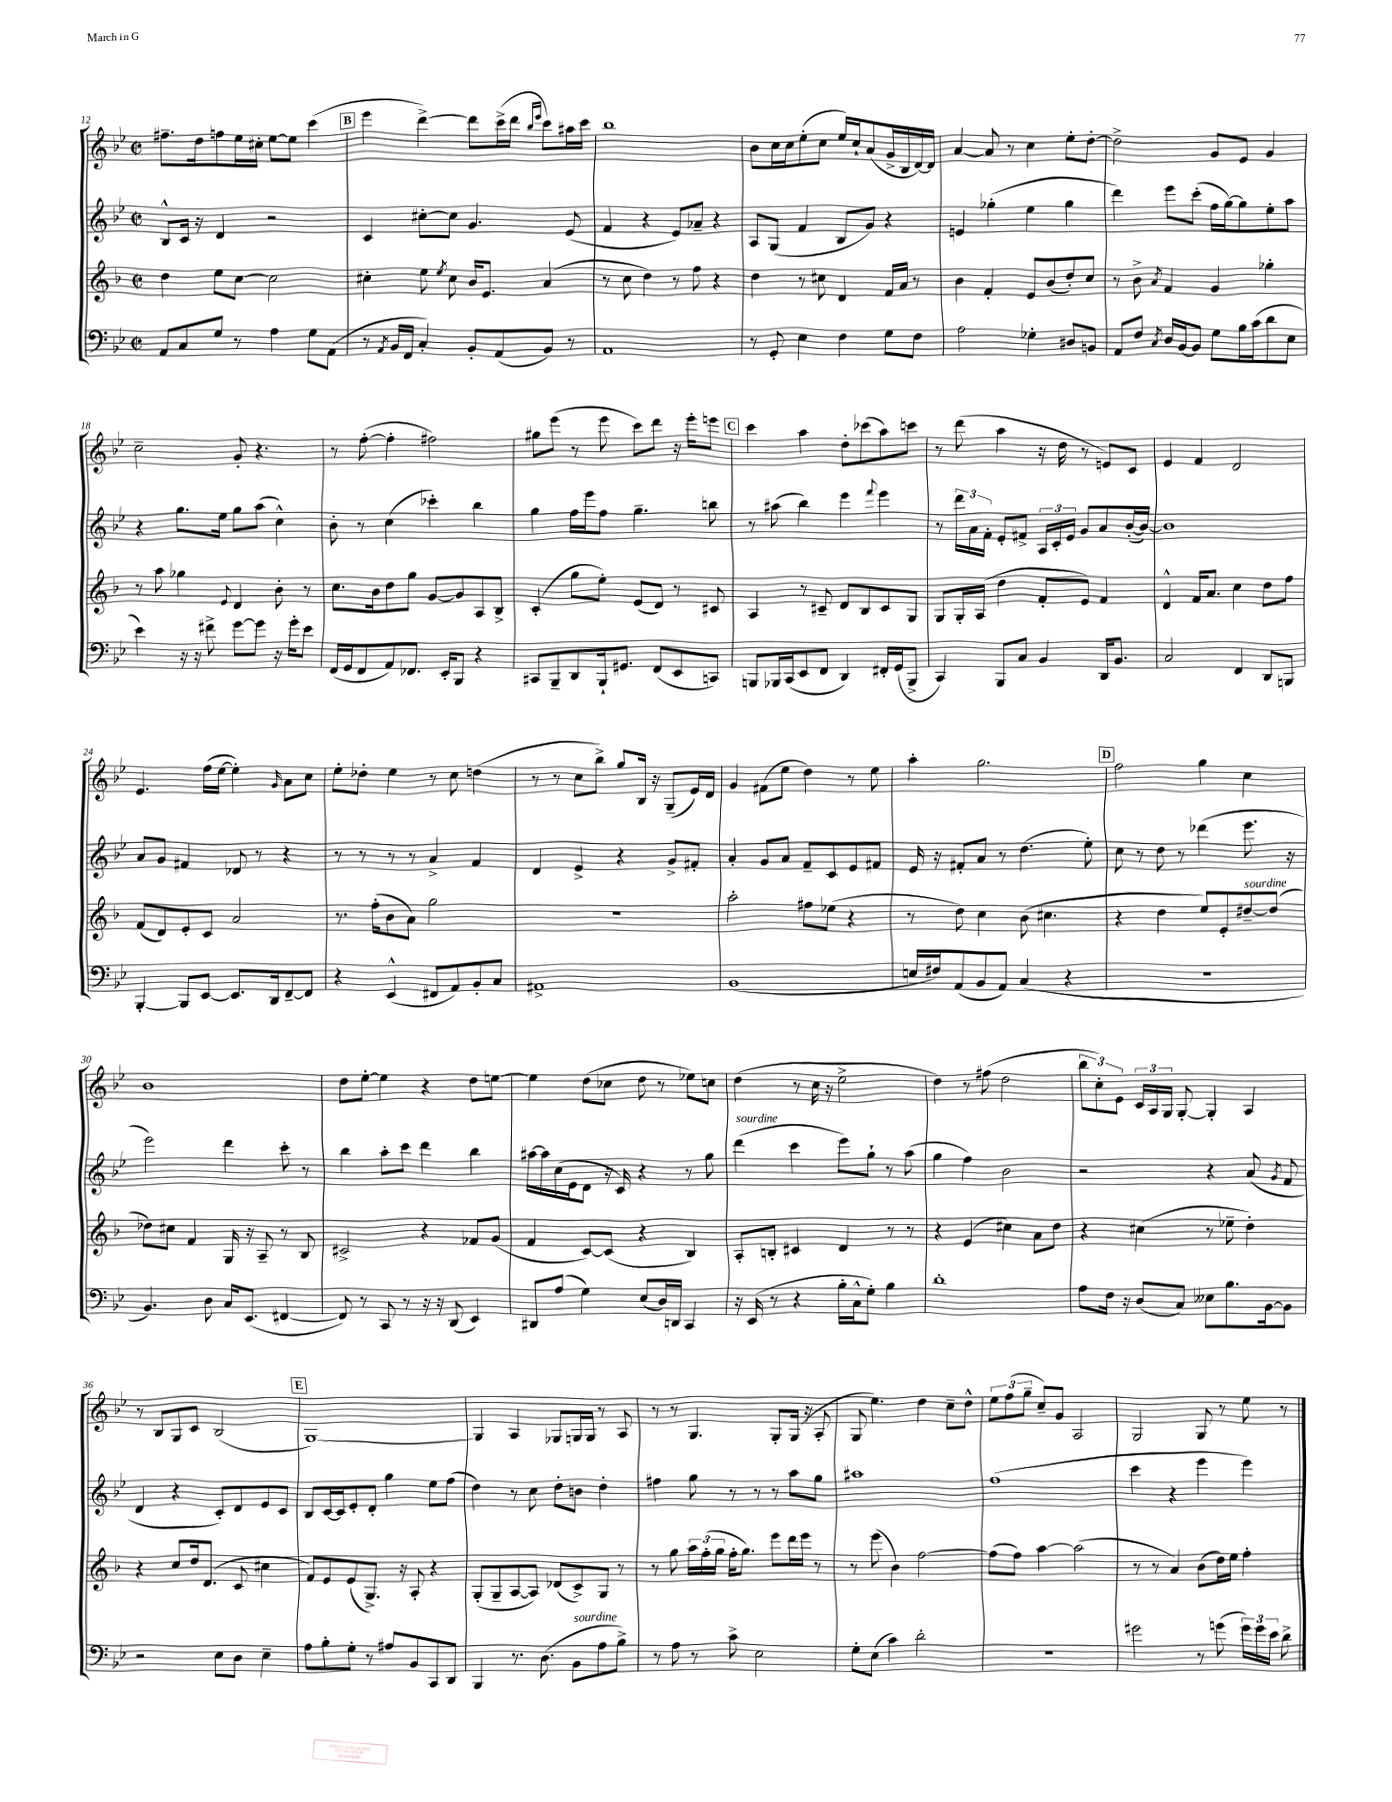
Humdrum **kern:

**kern	**kern	**kern	**kern
*part4	*part3	*part2	*part1
*staff4	*staff3	*staff2	*staff1
*clefF4	*clefG2	*clefG2	*clefG2
*k[b-e-]	*k[b-]	*k[b-e-]	*k[b-e-]
*M2/2	*M2/2	*M2/2	*M2/2
*met(c|)	*met(c|)	*met(c|)	*met(c|)
=12	=12	=12	=12
8AA/L	4dd\	8B-^^/L	8.ff#X~\L
8C/	.	16c/Jk	.
.	.	16r	16dd\k
8G/J	8ee\L	4d/	8ffn\
8r	[8cc\J	.	16ee-\L
.	.	.	16cc#X'\JJ
4A\	2cc\]	2r	[8ee-\L
.	.	.	8ee-\J]
8G\L	.	.	(4ccc\
(8AA\J	.	.	.
!!LO:REH:place=s1:t=B
=13	=13	=13	=13
8r	4cc#X'\	4c/	4eee-\
8qAA/	.	.	.
16BB-/LL	.	.	.
16FF/JJ	.	.	.
4C'/)	8ee\	[8cc#X'\L	[4ddd^\)
.	8qee/	.	.
.	8cc#\	8cc#\J]	.
8BB-'/L	16b-/KL	4.g/	8ddd\L]
.	8.e/J	.	.
(8AA/	.	.	(16ccc^\L
.	.	.	16ddd\JJ
.	.	.	16qqbb-/LL
.	.	.	16qqeee-/JJ
8BB-/J)	(4a/	.	8ccc\L)
8r	.	(8e-/	16aa#X\L
.	.	.	16ccc\JJ
=14	=14	=14	=14
1AA	8r	4f/	1bb-
.	8cc\	.	.
.	4dd\)	4r	.
.	8r	8e-/L)	.
.	8ff\	8a-X~/J	.
.	4r	4r	.
=15	=15	=15	=15
8r	4dd\	8A/L	8b-\L
8GG'/	.	(8G/J	16cc\L
.	.	.	16cc\J
4E-\	8r	4f/	(8ee-'\
.	8cc#X\	.	8cc\J
4F\	4d/	8B-/L	16ee-/LL)
.	.	.	16cc`/J
.	.	8g/J)	(8a/
8G\L	16f/LL	4r	16g^/L
.	16a/JJ	.	16B-/
8F\J	8r	.	[16d/)
.	.	.	16d/JJ]
=16	=16	=16	=16
2A\	4b-\	4en/	[4a/
.	4f'/	(4gg-X'\	8a/]
.	.	.	8r
4G-X'\	8e/L	4ee-\	4cc\
.	(8b-/	.	.
8D#X/L	8dd'/)	4gg-\	8ee-'\L
8BBn/J	8cc/J	.	[8dd'\J
=17	=17	=17	=17
8AA/L	8r	4ddd\)	2dd^\]
8F/J	8b-^\	.	.
8qC/	8qa/	.	.
16D/LL	4f/	8eee-\L	.
[16BB-/J	.	.	.
8BB-/J]	.	(8ccc'\J	.
8G\L	4g/	16ff\LL	8g/L
.	.	[16gg\J)	.
16B-\L	.	8gg\]	8e-/J
(16c\J	.	.	.
8d\	4gg-X'\	8ee-'\	4g/
8E-\J	.	8aa\J	.
!!LO:LB:g=z
=18	=18	=18	=18
4e-\)	8r	4r	2cc~\
.	8aa\	.	.
16r	4gg-X\	8.gg\L	.
16r	.	.	.
8f#X^\	.	.	.
.	.	16ee-\Jk	.
.	8qqe/	.	.
[8g\L	4d/	8gg\L	8g'/
8g\J]	.	(8aa\J	4.r
16r	8b-'\	4cc^^\)	.
16g'\KL	.	.	.
8e-\J	8r	.	.
=19	=19	=19	=19
(16FF/LL	8.cc\L	8b-'\	8r
16GG/J	.	.	.
8FF/	.	8r	([8ff'\
.	16b-\k	.	.
8AA/)	8dd\	(4cc\	4ff'\]
8.FF-X/J	8gg\J	.	.
.	[8g/L	4ccc-X'\)	2ff#X\)
16EE-'/KL	.	.	.
8BBB-/J	8g/]	.	.
4r	8A/	4bb-\	.
.	8B-^/J	.	.
=20	=20	=20	=20
8CC#X/L	(4c'/	4gg\	8gg#X\L
8BBB-~/	.	.	(8eee-\J
8DD/	8gg\L	16ff\LL	8r
.	.	16eee-\J	.
16BBB-`/k	8ee'\J)	8ff\J	8eee-\
8.GG#X/J	.	.	.
.	(8e/L	4.gg~\	8ccc\L)
(8FF/L	8d/J)	.	8ddd\J
8EE-/	8r	.	16r
.	.	.	16eee-'\KL
8CCn/J)	8c#X/	8bbn\	8eeen\J
!!LO:REH:place=s1:t=C
=21	=21	=21	=21
8BBBn/L	4A/	8r	4ccc\
16BBB-X/L	.	(8aa#X\	.
(16CC/J	.	.	.
8EE-/	8r	4bb-\)	4aa\
8FF/J	8c#X~/	.	.
4DD/)	8d/L	4eee-\	8dd'\L
.	8B-/	.	(8ccc-X\
.	.	8qqfff/	.
16FF#X'/LL	8c#/	4eee-\	8aa\)
(16GG/J	.	.	.
8BBB-^/J	8G/J	.	8cccn\J
=22	=22	=22	=22
4CC/)	8G/L	8r	8r
.	16G'/L	24ddd\LL	(8ddd\
.	.	24a\	.
.	(16A/JJ	.	.
.	.	24f'\JJ	.
8BBB-/L	4dd\	8e-'/L	4aa\
8C/J	.	8f#X^/J	.
4BB-/	8f'/L	24A/LL	16r
.	.	24c'/	.
.	.	.	16dd\
.	.	24e-/JJ	.
.	8e/J)	8g/L	8r
16DD/KL	4f/	8a/	8en/L)
8.BB-/J	.	.	.
.	.	([16b-'/L	8c/J
.	.	16b-/JJ_)	.
=23	=23	=23	=23
2C/	4d^^/	1b-]	4e-/
.	16f/KL	.	4f/
.	8.a/J	.	.
4FF/	4cc\	.	2d/
8DD/L	8dd\L	.	.
8BBBn/J	8ff\J	.	.
!!LO:LB:g=z
=24	=24	=24	=24
[4BBB-'/	(8f/L	8a/L	4.e-/
.	8d/)	8g/J	.
8BBB-/L]	8e'/	4f#X/	.
[8EE-/J	8c/J	.	(16ff\LL
.	.	.	[16ee-\JJ
8.EE-/L]	2a/	8d-X/	4ee-'\])
.	.	8r	.
16DD/k	.	.	.
.	.	.	16qqg/
[8FF~/	.	4r	8a\L
8FF/J]	.	.	8cc\J
=25	=25	=25	=25
4r	8.r	8r	8ee-'\L
.	.	8r	8dd-X'\J
.	(16ff'\KL	.	.
(4EE-^^/	8b-\	8r	4ee-\
.	8a\J)	8r	.
8FF#X/L	2gg\	4a^/	8r
8AA/)	.	.	8cc\
8BB-'/	.	4f/	(4ddn\
8C/J	.	.	.
=26	=26	=26	=26
1AA#X^	1r	4d/	8r
.	.	.	8r
.	.	4e-^/	8cc\L
.	.	.	8bb-^\J)
.	.	4r	8gg/L
.	.	.	16B-/Jk
.	.	.	16r
.	.	8g^/L	(8G~/L
.	.	8f#X'/J	16e-/L)
.	.	.	16d/JJ
=27	=27	=27	=27
(1BB-	2aa'\	4a'/	4g/
.	.	8g/L	(8f#X\L
.	.	8a/J	8ee-\J
.	8ff#X\L	8f~/L	4dd\)
.	(8ee-X\J	8c/	.
.	4r	8e-/	8r
.	.	8f#X/J	8ee-\
=28	=28	=28	=28
16En/LL	8r	16e-/	4aa'\
16F#X/J)	.	16r	.
(8AA/	8dd\)	8f#X'/L	.
8BB-/	4cc\	8a/J	2.gg\
8AA/J)	.	8r	.
(4C/	(8b-\	(4.dd\	.
.	4.cc#X\	.	.
4r	.	.	.
.	.	8ee-'\)	.
!!LO:REH:place=s1:t=D
=29	=29	=29	=29
1r	4r	8cc\	2ff\
.	.	8r	.
.	4dd\	8dd\	.
.	.	8r	.
.	8ee/L)	(4ddd-X\	4gg\
.	8e'/	.	.
!	!LO:TX:a:i:t=sourdine	!	!
.	[8dd#X~/	8.eee-\	4cc\
.	(8dd#/J]	.	.
.	.	16r	.
!!LO:LB:g=z
=30	=30	=30	=30
4.BB-/)	8dd-X\L)	2eee-\)	1b-
.	8cc#X\J	.	.
.	4f/	.	.
8D\	.	.	.
16C/KL	16G/	4ddd\	.
(8.EE-/J	16r	.	.
.	8A~/	.	.
[4FF#X/	8r	8ccc'\	.
.	8B-/	8r	.
=31	=31	=31	=31
8FF#/])	2c#X^/	4bb-\	8dd\L
8r	.	.	[8ee-'\J
8CC/	.	8aa'\L	4ee-\]
8r	.	8ccc\J	.
16r	4r	4ddd\	4r
16r	.	.	.
(8DD/	.	.	.
4EE-/)	8f-X/L	4bb-\	8dd\L
.	(8g/J	.	[8een\J
=32	=32	=32	=32
8DD#X/L	4f/	[16aa#X\LL	4ee\]
.	.	16aa#\]	.
(8A/J	.	(16cc\	.
.	.	16e-\J	.
4G\)	[8c/L)	8d\J	(8dd\L
.	(8c/J]	16r	8cc-X\J
.	.	16c/)	.
(8E-/L	4r	4r	8dd\
16D/L)	.	.	8r
16DDn/JJ	.	.	.
4CC/	4B-/)	8r	8ee-X\L)
.	.	8gg\	8ccn\J
=33	=33	=33	=33
!	!	!LO:TX:a:i:t=sourdine	!
16r	8A'/L	(4ddd\	(4dd\
(16EE-/	.	.	.
8r	8Bn'/J	.	.
4r	4c#X/	4ccc\	8r
.	.	.	16cc\
.	.	.	16r
16B-'\LL	4d/	8eee-\L)	2ee-^\
16C^^\J	.	.	.
8G'\J)	.	8gg`\J	.
4B-\	8r	8r	.
.	8r	(8aa\	.
=34	=34	=34	=34
1d'	4r	4gg\	4dd\)
.	(4e/	4ff\)	8r
.	.	.	(8ff#X\
.	4cc#X\)	2b-\	2dd\
.	8a\L	.	.
.	8dd\J	.	.
=35	=35	=35	=35
8A\L	4r	2r	12bb-\L
.	.	.	12cc'\)
16F\Jk	.	.	.
.	.	.	12e-\J
16r	.	.	.
(8D/L	(4cc#X\	.	24c/LL
.	.	.	24A/
.	.	.	24G/JJ
8C/J)	.	.	[8G'/
8E--X\L	8r	4r	4G'/]
8.B-\	8ee-X~\	.	.
.	4dd'\)	(8a/	4A/
[16BB-\k	.	.	.
.	.	8qg/	.
8BB-\J]	.	8f/	.
!!LO:LB:g=z
=36	=36	=36	=36
2r	4r	4d/	8r
.	.	.	8B-/L
.	8cc/L	4r	8G/
.	16dd/k	.	8c/J
.	(8.d/J	.	.
8E-\L	.	8c'/L)	(2B-/
8D\J	8c/	8d/	.
4E-~\	4cc#X\	8e-/	.
.	.	8c/J	.
!!LO:REH:place=s1:t=E
=37	=37	=37	=37
8A\L	8f/L)	8B-/L	[1G)
8B-'\	8e/	[16c/L	.
.	.	16c/J]	.
8G'\J	(8e/	8e-'/	.
8r	8.G^/J)	8d'/J	.
8A#X/L	.	4gg\	.
.	16r	.	.
8BB-/	8A'/	.	.
8CC/	4r	8ee-\L	.
8DD/J	.	(8ff\J	.
=38	=38	=38	=38
4BBB-/	(8G'/L	4dd\)	4G/]
.	8G~/	.	.
8.r	[8A/	8r	4A/
.	8A/J])	8cc\	.
(8.D\	.	.	.
.	(8d-X/L	8dd'\L	8G-X/L
!LO:TX:a:i:t=sourdine	!	!	!
8BB-\L	8c^/)	8bn\J	16Gn/L
.	.	.	16G/JJ
8A\	8G/J	4dd'\	8r
8B-^\J)	8r	.	8A/
=39	=39	=39	=39
8r	8r	4ff#X\	8r
8A\	8gg\	.	8r
8r	24aa\LL	8gg\	4.G/
.	(24ff'\	.	.
.	24gg\JJ	.	.
8c^\	16ff'\KL	8r	.
.	8.gg\J)	.	.
2E-\	.	8r	.
.	8eee\L	8r	8G'/L
.	16ddd\L	8aa\L	(16G/Jk
.	16eee\JJ	.	16r
.	8r	8gg\J	8A'/
=40	=40	=40	=40
8G'\L	8r	1aa#X	8G/
(8E-\J	(8eee\	.	4.ee-\)
4c\)	4b-\)	.	.
2d'\	[2ff\	.	4dd\
.	.	.	8cc~\L
.	.	.	8dd^^\J
=41	=41	=41	=41
1r	(8ff\L]	(1ff	12ee-\L
.	.	.	(12ff\
.	8ff\J)	.	.
.	.	.	12gg~\J
.	[4aa\	.	8cc~/L)
.	.	.	8g/J
.	(2aa\]	.	2A/
=42	=42	=42	=42
2g#X\	8r	4ccc\	2G/
.	8r	.	.
.	4a/)	4r	.
8r	(8b-\L	4eee-\	8G/
(8gn\	16dd\L)	.	8r
.	16ee\JJ	.	.
24g\LL)	4ff'\	4eee-\)	8ee-\
24g\	.	.	.
24e-\JJ	.	.	.
8d^\	.	.	8r
==	==	==	==
*-	*-	*-	*-
